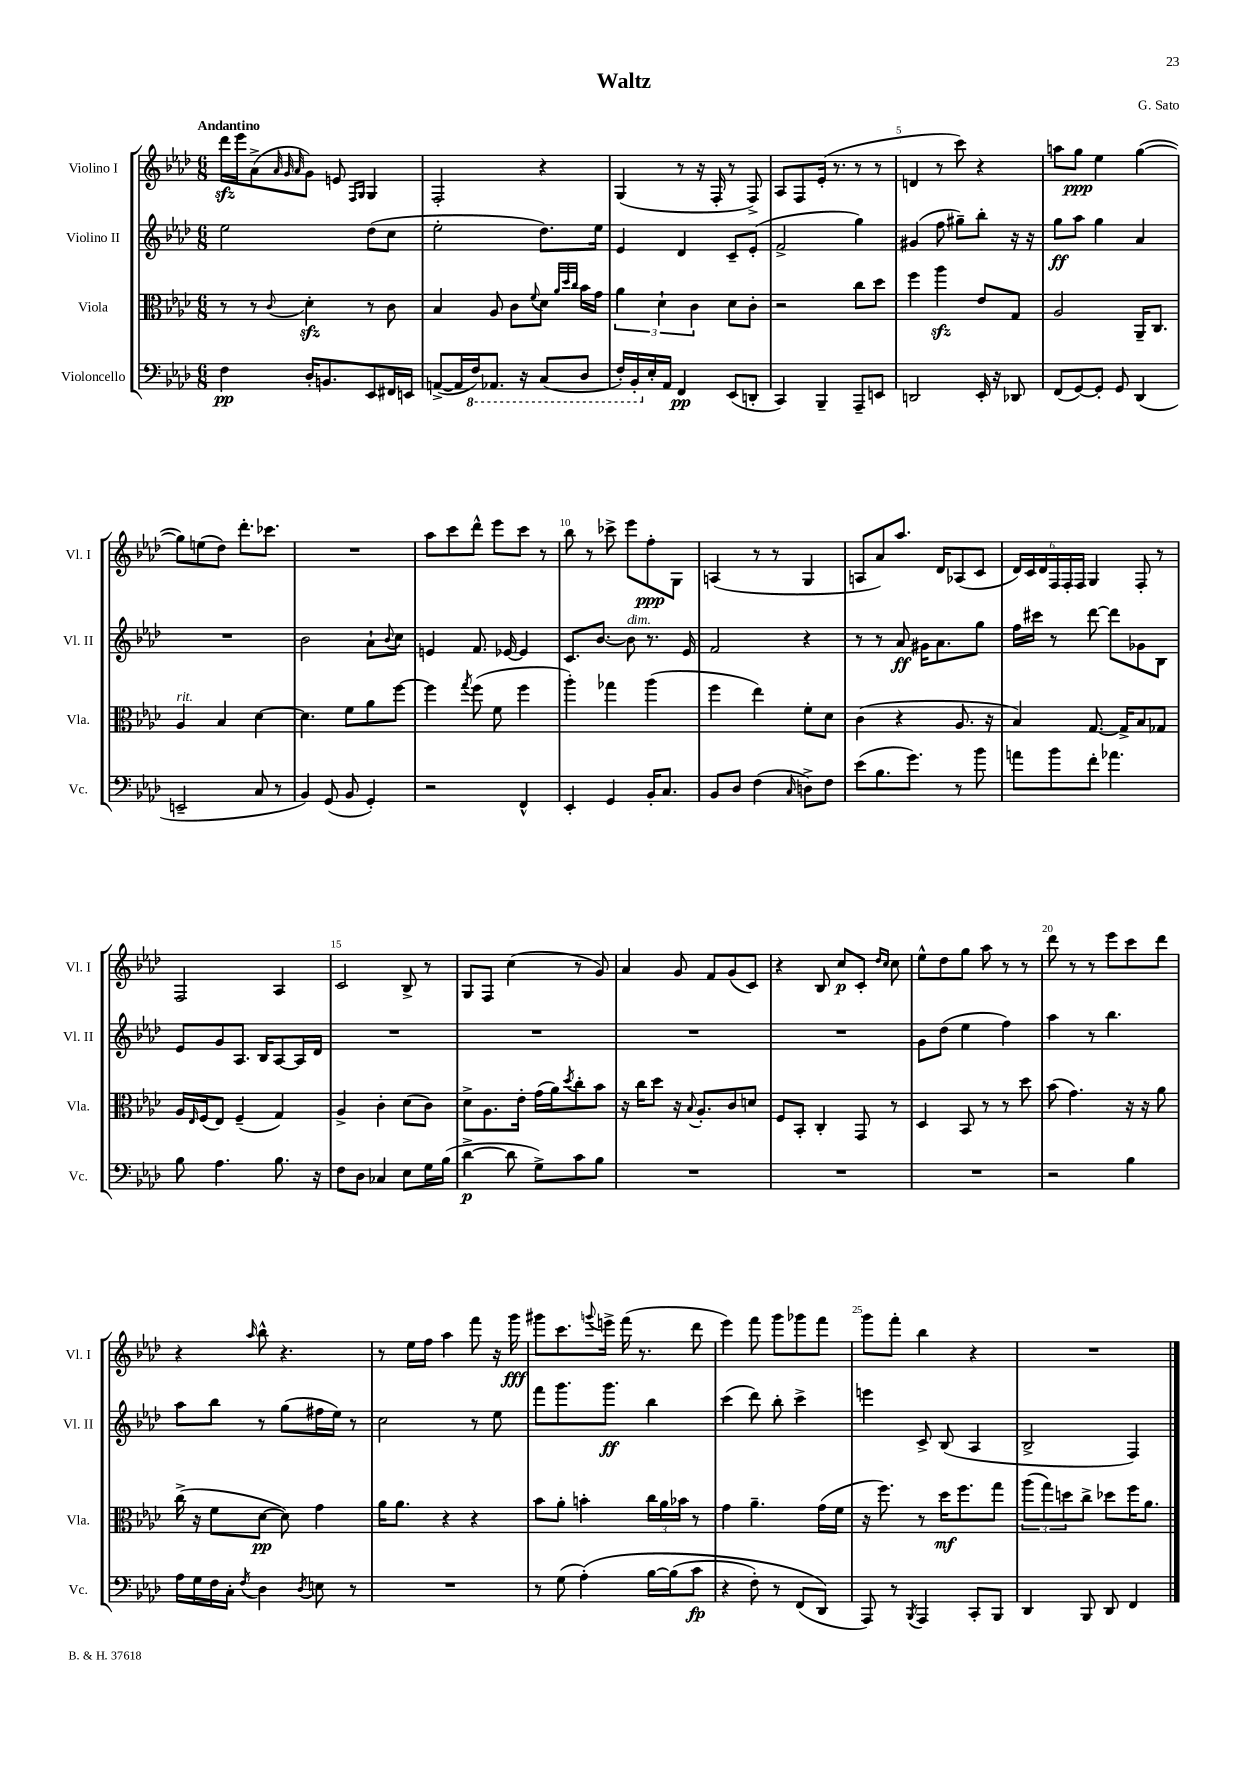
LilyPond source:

\header { title = "Waltz" composer = "G. Sato" }
<<
\new StaffGroup <<
\new Staff = "s0" \with { instrumentName = "Violino I" shortInstrumentName = "Vl. I" } {
    \clef treble \key aes \major \numericTimeSignature \time 6/8 \tempo "Andantino"
    des'''16\sfz ees'''16 aes'8->( \grace { aes'32 g'32 aes'32 } g'8) e'8 \grace { f16 g16 } g4 |
    f2-. r4 |
    g4( r8 r16 f16-. r8 f8->) |
    aes8 f8 ees'16-.( r8. r8 r8 |
    d'4 r8 c'''8) r4 |
    a''8 g''8\ppp ees''4 g''4~( |
    g''8) e''8( des''8) des'''8.-. ces'''8. |
    R2. |
    aes''8 c'''8 des'''8-^ ees'''8 c'''8 r8 |
    bes''8 r8 ces'''8-> ees'''8 f''8-.\ppp g8 |
    a4( r8 r8 g4 |
    a8 aes'8) aes''8. des'16 aes8( c'8 |
    \tuplet 6/4 { des'16) c'16 des'16 f16 f16-. f16 } g4 f8-. r8 |
    f2 aes4 |
    c'2 bes8-> r8 |
    g8 f8 c''4( r8 g'8) |
    aes'4 g'8 f'8 g'8( c'8) |
    r4 bes8 c''8\p c'8-. \grace { des''16 c''16 } c''8 |
    ees''8-^ des''8 g''8 aes''8 r8 r8 |
    des'''8 r8 r8 ees'''8 c'''8 des'''8 |
    r4 \grace { aes''16 } bes''8-^ r4. |
    r8 ees''16 f''16 aes''4 f'''8 r16 g'''16\fff |
    gis'''8 c'''8. \appoggiatura { g'''8 } e'''16-> f'''16( r8. des'''8 |
    ees'''4) f'''8 g'''8 ges'''8 f'''8 |
    g'''8 f'''8-. bes''4 r4 |
    R2. \bar "|." |
}
\new Staff = "s1" \with { instrumentName = "Violino II" shortInstrumentName = "Vl. II" } {
    \clef treble \key aes \major \numericTimeSignature \time 6/8
    ees''2 des''8( c''8 |
    ees''2-. des''8.) ees''16 |
    ees'4 des'4 c'8-- ees'8-.( |
    f'2-> g''4) |
    gis'4( f''8 gis''8--) bes''8-. r16 r16 |
    g''8\ff aes''8 g''4 aes'4 |
    R2. |
    bes'2 aes'8-! \appoggiatura { bes'8 } c''8 |
    e'4 f'8. ees'16~ ees'4 |
    c'8. bes'8.~ bes'8^\markup { \italic "dim." } r8. ees'16 |
    f'2 r4 |
    r8 r8 aes'8\ff gis'16 aes'8. g''8 |
    f''16 cis'''16 r8 des'''8~ des'''8 ges'8 bes8 |
    ees'8 g'8 aes8. bes16 aes8~ aes16 des'16 |
    R2. |
    R2. |
    R2. |
    R2. |
    g'8 des''8( ees''4 f''4) |
    aes''4 r8 bes''4. |
    aes''8 bes''8 r8 g''8( fis''16 ees''16) r8 |
    c''2 r8 ees''8 |
    f'''8 g'''8. g'''8.\ff bes''4 |
    c'''4( des'''8) bes''8-. c'''4-> |
    e'''4 c'8-> bes8( aes4 |
    bes2-> f4) \bar "|." |
}
\new Staff = "s2" \with { instrumentName = "Viola" shortInstrumentName = "Vla." } {
    \clef alto \key aes \major \numericTimeSignature \time 6/8
    r8 r8 \appoggiatura { c'8 } des'4-.\sfz r8 c'8 |
    bes4 aes8 c'8 \appoggiatura { f'8 } des'8 \grace { aes'32 des''32 c''32 } bes'16 g'16 |
    \tuplet 3/2 { aes'4 des'4-! c'4 } des'8 c'8-. |
    r2 c''8 des''8 |
    f''4 aes''4\sfz ees'8 g8 |
    aes2 aes,16-- c8. |
    aes4^\markup { \italic "rit." } bes4 des'4~ |
    des'4. f'8 aes'8 f''8~ |
    f''4 \acciaccatura { g''8 } f''8( f'8 f''4 |
    aes''4-.) ges''4 aes''4( |
    f''4 ees''4) f'8-. des'8 |
    c'4( r4 aes8. r16 |
    bes4) g8.~ g16-> bes8 ges8 |
    aes16 \grace { ees16 } f16( ees8) f4--( g4) |
    aes4-> c'4-. des'8( c'8) |
    des'8-> aes8. ees'16-. g'16( aes'16) \acciaccatura { des''8 } c''8-. bes'8 |
    r16 c''16 des''8 r16 \appoggiatura { bes8 } aes8.-. c'8 d'8 |
    f8 bes,8-. c4-. g,8 r8 |
    des4 bes,8 r8 r8 des''8 |
    bes'8( g'4.) r16 r16 aes'8 |
    c''16->( r16 f'8 des'8~\pp des'8) g'4 |
    aes'16 aes'8. r4 r4 |
    bes'8 aes'8-. b'4-. \tuplet 3/2 { c''16 aes'16 bes'16 } r8 |
    g'4 aes'4.-- g'16( f'16 |
    r16 f''8.) r8 des''16\mf f''8. g''8 |
    \tuplet 3/2 { aes''8( g''8) d''8 } c''8-> des''8 f''16 aes'8. \bar "|." |
}
\new Staff = "s3" \with { instrumentName = "Violoncello" shortInstrumentName = "Vc." } {
    \clef bass \key aes \major \numericTimeSignature \time 6/8
    f4\pp des16-. b,8. ees,8 fis,16 e,16 |
    a,8~->( a,16 \ottava #-1 f,16) aes,,!8. r16 c,8( des,8 |
    f,16-.) bes,,16-. \ottava #0 ees16-. aes,16 f,4\pp ees,8( d,8-. |
    c,4) bes,,4-- aes,,8-- e,8 |
    d,2 ees,16-. r16 des,8 |
    f,8( g,8~) g,8-. g,8 des,4( |
    e,2-- c8 r8 |
    bes,4) g,8( bes,8 g,4-.) |
    r2 f,4-^ |
    ees,4-. g,4 bes,16-. c8. |
    bes,8 des8 f4( \grace { c16 } d8->) f8 |
    ees'8( bes8. g'8.) r8 bes'8 |
    a'8 bes'8 f'8-. aes'4. |
    bes8 aes4. bes8. r16 |
    f8 des8 ces4 ees8 g16 bes16( |
    des'4~->\p des'8 g8->) c'8 bes8 |
    R2. |
    R2. |
    R2. |
    r2 bes4 |
    aes16 g16 f16 c16-. \acciaccatura { f8 } des4 \acciaccatura { des8 } e8 r8 |
    R2. |
    r8 g8( aes4-.)\( bes16~ bes16( c'8\fp |
    r4 f8-.) r8 f,8( des,8\) |
    aes,,8) r8 \acciaccatura { bes,,8 } aes,,4 c,8-. bes,,8 |
    des,4 bes,,8 des,8 f,4 \bar "|." |
}
>>
>>
\layout { \context { \Score \override BarNumber.break-visibility = ##(#f #t #t) barNumberVisibility = #(every-nth-bar-number-visible 5) } }
